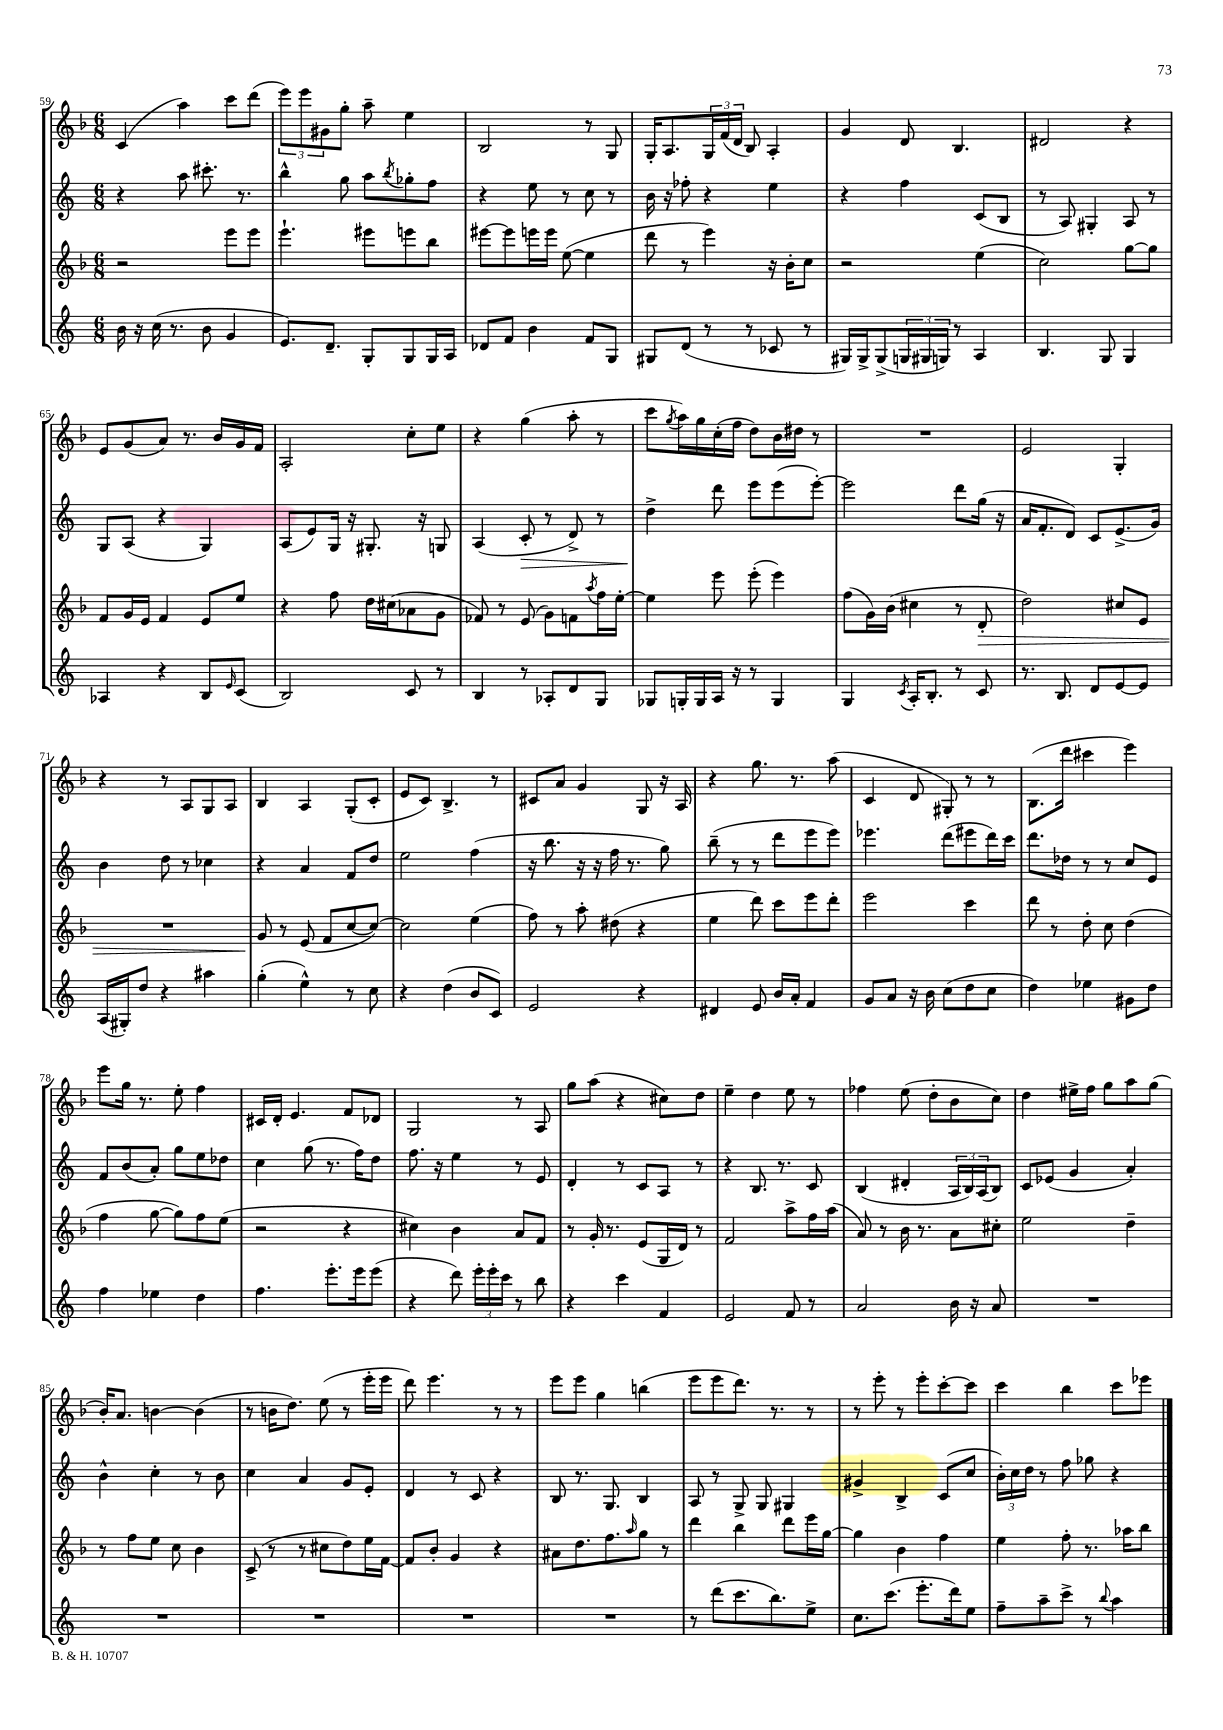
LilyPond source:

<<
\new StaffGroup <<
\new Staff = "s0" {
    \clef treble \key f \major \numericTimeSignature \time 6/8
    c'4( a''4) c'''8 d'''8( |
    \tuplet 3/2 { e'''8) e'''8 gis'8 } g''8-. a''8-- e''4 |
    bes2 r8 g8 |
    g16-. a8. \tuplet 3/2 { g16 f'16( d'16 } bes8) a4-. |
    g'4 d'8 bes4. |
    dis'2 r4 |
    e'8 g'8( a'8) r8. bes'16 g'16 f'16 |
    a2-. c''8-. e''8 |
    r4 g''4( a''8-. r8 |
    c'''8 \acciaccatura { g''8 } a''16) g''16 c''16-.( f''16 d''8) bes'16 dis''16 r8 |
    R2. |
    e'2 g4-. |
    r4 r8 a8 g8 a8 |
    bes4 a4 g8-.( c'8-. |
    e'8 c'8) bes4.-> r8 |
    cis'8 a'8 g'4 g8 r16 a16 |
    r4 g''8. r8. a''8( |
    c'4 d'8 gis8-.) r8 r8 |
    bes8.( d'''16 cis'''4 e'''4) |
    e'''8 g''16 r8. e''8-. f''4 |
    cis'16 d'16-. e'4. f'8 des'8 |
    g2 r8 a8 |
    g''8 a''8( r4 cis''8) d''8 |
    e''4-- d''4 e''8 r8 |
    fes''4 e''8( d''8-. bes'8 c''8) |
    d''4 eis''16-> f''16 g''8 a''8 g''8( |
    bes'16-.) a'8. b'4~ b'4( |
    r8 b'16 d''8.) e''8( r8 e'''16-. e'''16 |
    d'''8) e'''4. r8 r8 |
    e'''8 e'''8 g''4 b''4( |
    e'''8 e'''8 d'''8.) r8. r8 |
    r8 e'''8-. r8 e'''8-. c'''8~-. c'''8 |
    c'''4 bes''4 c'''8 ees'''8 \bar "|." |
}
\new Staff = "s1" {
    \clef treble \key c \major \numericTimeSignature \time 6/8
    r4 a''8 cis'''8.-. r8. |
    b''4-^ g''8 a''8 \acciaccatura { b''8 } ges''8-. f''8 |
    r4 e''8 r8 c''8 r8 |
    b'16 r16 fes''8-. r4 e''4 |
    r4 f''4 c'8( b8 |
    r8 a8) gis4-. a8 r8 |
    g8 a8( r4 g4) |
    a8( e'8) g16 r16 gis8.-. r16 g8 |
    a4( c'8-.\> r8 d'8->) r8 |
    d''4->\! d'''8 e'''8 e'''8( e'''8~-.) |
    e'''2 d'''8 g''16( r16 |
    a'16 f'8.-. d'8) c'8 e'8.->( g'16) |
    b'4 d''8 r8 ces''4 |
    r4 a'4 f'8 d''8 |
    e''2 f''4( |
    r16 b''8. r16 r16 f''16 r8. g''8) |
    b''8--( r8 r8 d'''8 e'''8 e'''8) |
    ees'''4. d'''8( eis'''8 d'''16) c'''16 |
    d'''8. des''16 r8 r8 c''8 e'8 |
    f'8 b'8( a'8-.) g''8 e''8 des''8 |
    c''4 g''8( r8. f''16) d''8 |
    f''8. r16 e''4 r8 e'8 |
    d'4-. r8 c'8 a8 r8 |
    r4 b8. r8. c'8 |
    b4( dis'4-. \tuplet 3/2 { a16 b16) a16( } b8) |
    c'8 ees'8( g'4 a'4-.) |
    b'4-^ c''4-. r8 b'8 |
    c''4 a'4 g'8 e'8-. |
    d'4 r8 c'8 r4 |
    b8 r8. g8. b4 |
    a8 r8 g8-> g8 gis4 |
    gis'4-> b4-> c'8( c''8 |
    \tuplet 3/2 { b'16-.) c''16 d''16 } r8 f''8 ges''8 r4 \bar "|." |
}
\new Staff = "s2" {
    \clef treble \key f \major \numericTimeSignature \time 6/8
    r2 e'''8 e'''8 |
    e'''4.-! eis'''8 e'''8 bes''8 |
    eis'''8~ eis'''8 e'''16 e'''16 e''8~( e''4 |
    d'''8 r8 e'''4) r16 bes'16-. c''8 |
    r2 e''4( |
    c''2) g''8~ g''8 |
    f'8 g'16 e'16 f'4 e'8 e''8 |
    r4 f''8 d''16 cis''16( aes'8 g'8 |
    fes'8) r8 e'8( g'8) f'8 \acciaccatura { a''8 } f''16 e''16~-. |
    e''4 e'''8 e'''8-.( e'''4) |
    f''8( g'16) bes'16( cis''4 r8 d'8-.\> |
    d''2) cis''8 e'8 |
    R2. |
    g'8\! r8 e'8( f'8 c''8~ c''8~) |
    c''2 e''4( |
    f''8) r8 a''8-. dis''8( r4 |
    e''4 d'''8) c'''8 e'''8 d'''8-. |
    e'''2 c'''4 |
    d'''8 r8 d''8-. c''8 d''4( |
    f''4 g''8~ g''8) f''8 e''8( |
    r2 r4 |
    cis''4) bes'4 a'8 f'8 |
    r8 g'16-. r8. e'8( g16 d'16) r8 |
    f'2 a''8-> f''16 a''16( |
    a'8) r8 bes'16 r8. a'8 cis''8-. |
    e''2 d''4-- |
    r8 f''8 e''8 c''8 bes'4 |
    c'8->( r8 r8 cis''8 d''8) e''16 f'16~ |
    f'8 bes'8-. g'4 r4 |
    ais'8 d''8. f''8. \grace { a''16 } g''8 r8 |
    d'''4 bes''4 d'''8 e'''16 g''16~ |
    g''4 bes'4 f''4 |
    e''4 f''8-. r8. aes''16 bes''8 \bar "|." |
}
\new Staff = "s3" {
    \clef treble \key c \major \numericTimeSignature \time 6/8
    b'16 r16 c''16( r8. b'8 g'4 |
    e'8.) d'8.-- g8-. g8 g16 a16 |
    des'8 f'8 b'4 f'8 g8 |
    gis8 d'8( r8 r8 ces'8 r8 |
    gis16) gis16-> gis8->( \tuplet 3/2 { g16 gis16 g16) } r8 a4 |
    b4. g8 g4 |
    aes4 r4 b8 \grace { e'16 } c'8( |
    b2) c'8 r8 |
    b4 r8 aes8-. d'8 g8 |
    ges8 g16-. g16 a16 r16 r8 g4 |
    g4 \acciaccatura { c'8 } a16-. b8.-. r8 c'8 |
    r8. b8. d'8 e'8~ e'8 |
    a16( gis16-.) d''8 r4 ais''4 |
    g''4-.( e''4-^) r8 c''8 |
    r4 d''4( b'8 c'8) |
    e'2 r4 |
    dis'4 e'8 b'16 a'16-. f'4 |
    g'8 a'8 r16 b'16 c''8( d''8 c''8 |
    d''4) ees''4 gis'8 d''8 |
    f''4 ees''4 d''4 |
    f''4. e'''8.-. e'''16 e'''8( |
    r4 d'''8) \tuplet 3/2 { e'''16-. e'''16-. c'''16 } r8 b''8 |
    r4 c'''4 f'4 |
    e'2 f'8 r8 |
    a'2 b'16 r16 a'8 |
    R2. |
    R2. |
    R2. |
    R2. |
    R2. |
    r8 d'''8( c'''8. b''8.) e''8-> |
    c''8. c'''8.( e'''8.-. d'''16) e''8 |
    f''8-- a''8-- c'''8-> r8 \appoggiatura { b''8 } a''4 \bar "|." |
}
>>
>>
\layout { \context { \Score currentBarNumber = #59 } }
